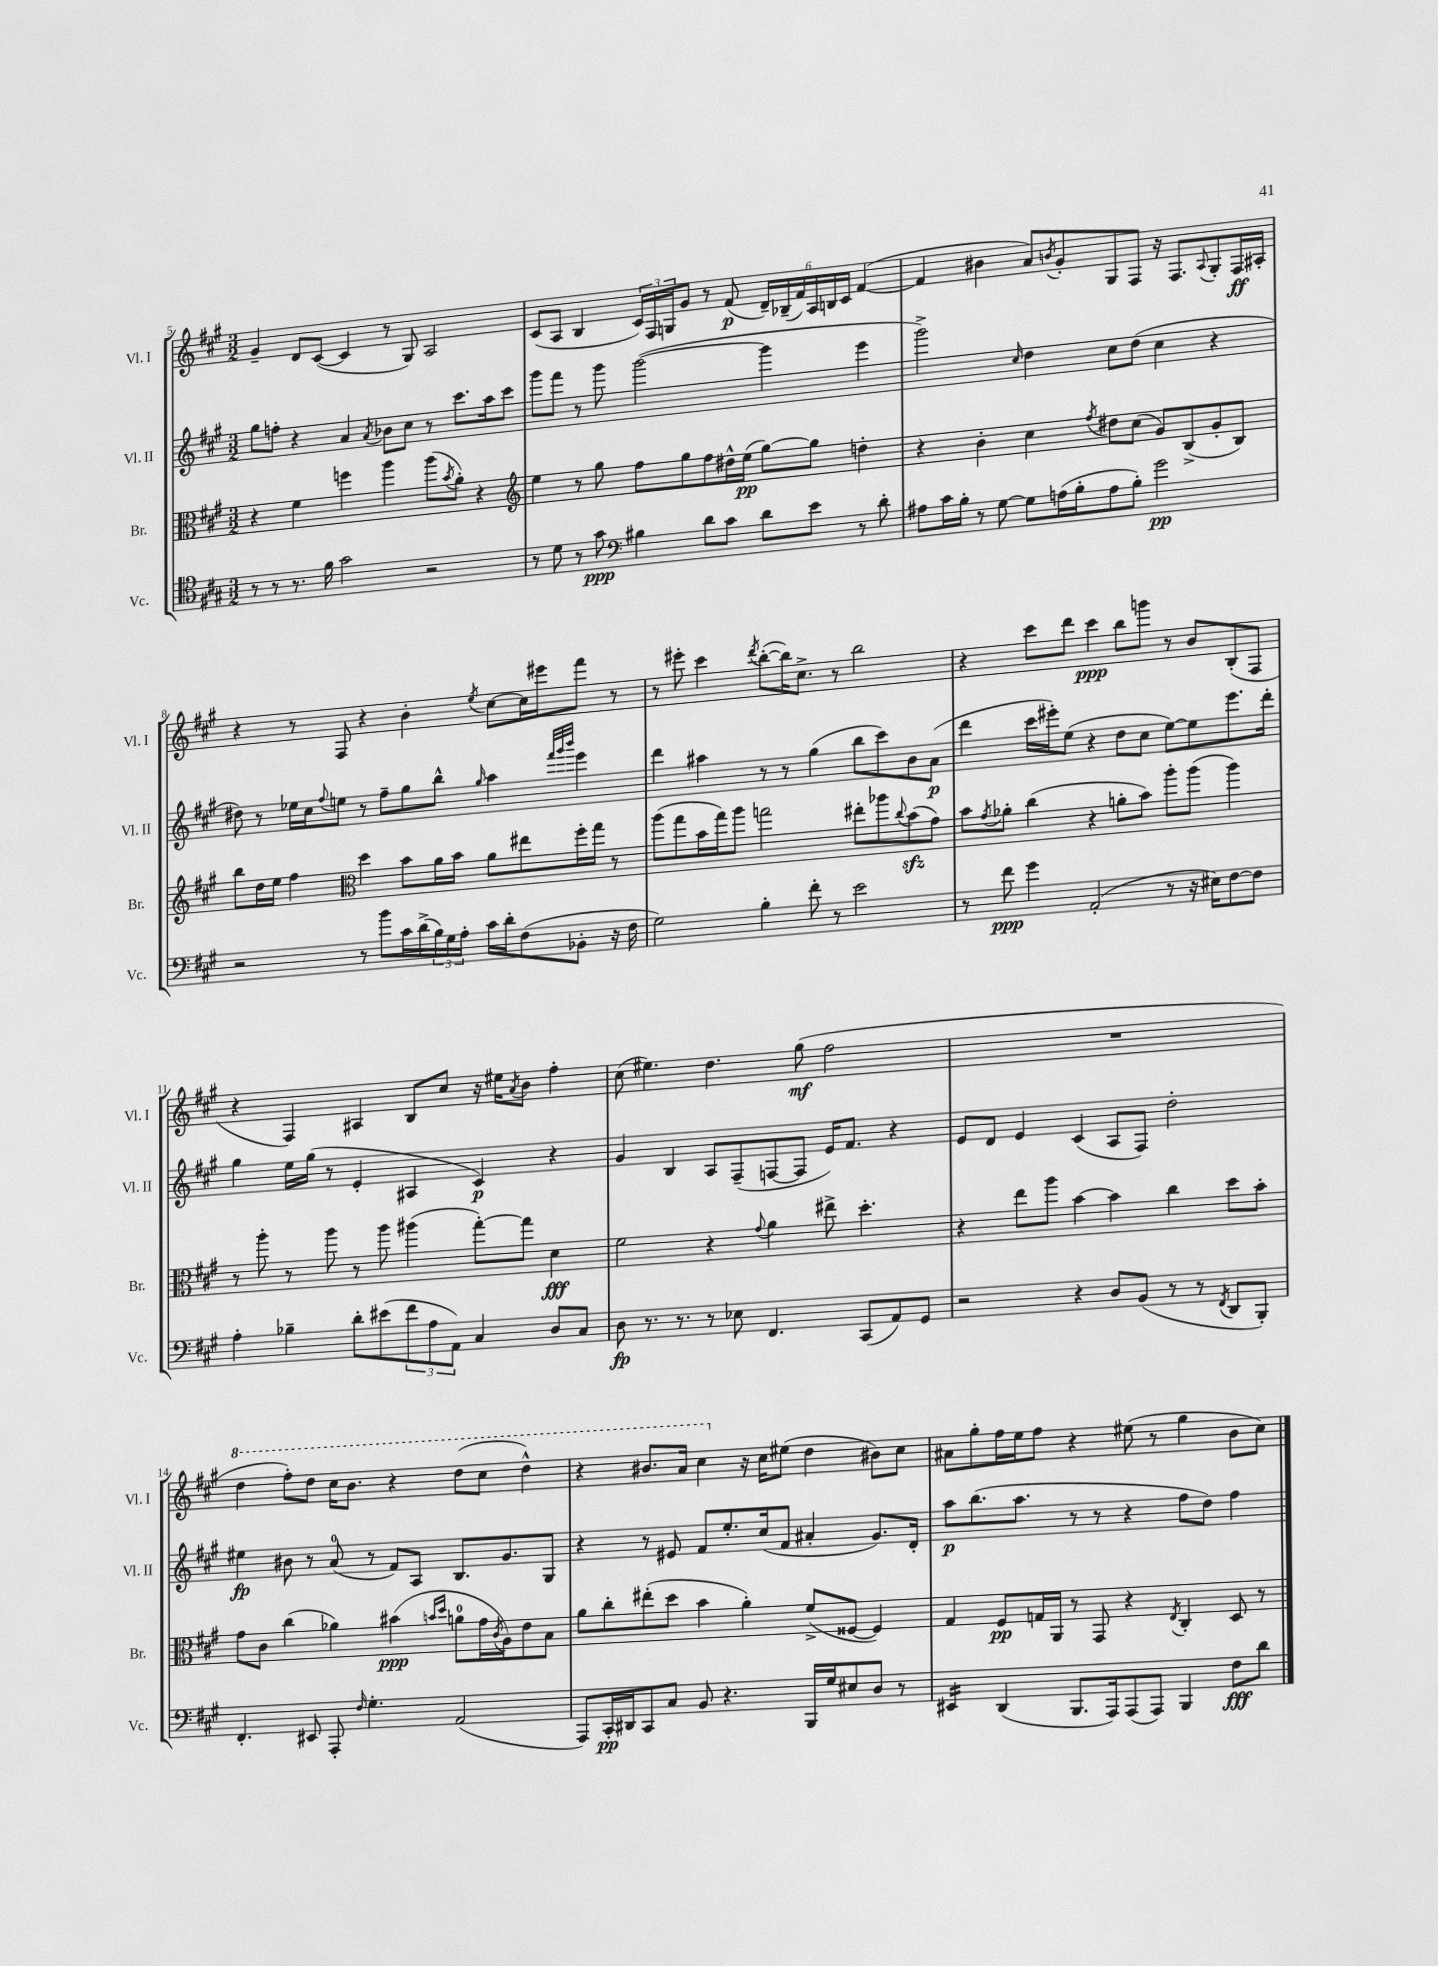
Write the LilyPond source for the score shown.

<<
\new StaffGroup <<
\new Staff = "s0" \with { instrumentName = "Vl. I" shortInstrumentName = "Vl. I" } {
    \clef treble \key a \major \numericTimeSignature \time 3/2
    gis'4-- d'8 cis'8~( cis'4 r8 gis8) a2 |
    cis'8( a8 b4 \tuplet 3/2 { cis'16) fis16 g16 } gis'8 r8 fis'8\p( \tuplet 6/4 { d'16--) bes16--( fis'16) a16 b16 cis'16 } fis'4~( |
    fis'4 bis'4 a'8) \acciaccatura { b'8 } gis'8-. gis8 fis8 r16 fis8. \appoggiatura { a8 } gis8-. fis16\ff ais16-. |
    r4 r8 fis8 r4 b'4-. \acciaccatura { e''8 } cis''8~ cis''16 eis'''16 fis'''8 r8 |
    r8 eis'''8-. cis'''4 \acciaccatura { d'''8 } b''8~-.( b''16) cis''8.-> r8 b''2 |
    r4 cis'''8 d'''8 cis'''4\ppp b''8 g'''8 r8 b'8 b8-.( fis8 |
    r4 fis4) ais4 b8 cis''8 r16 eis''16 \acciaccatura { a'8 } b'8 fis''4-. |
    cis''8( eis''4.) d''4. gis''8\mf( fis''2 |
    R1. |
    \ottava #1 d'''4 fis'''8-.) d'''8 cis'''16 b''8. r4 d'''8( cis'''8 d'''4-^) |
    r4 bis''8. a''16 cis'''4 \ottava #0 r16 cis''16 eis''8( d''4 bis'8) cis''8 |
    ais'8 gis''8-. fis''16 e''16 fis''8 r4 eis''8( r8 gis''4 b'8 cis''8) \bar "|." |
}
\new Staff = "s1" \with { instrumentName = "Vl. II" shortInstrumentName = "Vl. II" } {
    \clef treble \key a \major \numericTimeSignature \time 3/2
    gis''8 f''8-. r4 a'4 \acciaccatura { a'8 } bes'8 cis''8 r8 cis'''8. a''16 cis'''8 |
    gis'''8 fis'''8 r8 gis'''8 gis'''2~( gis'''4 e'''4 |
    gis'''2->) \grace { cis''16 } d''4 cis''8 d''8( cis''4 r4 |
    dis''8) r8 ees''16 cis''16 \appoggiatura { fis''8 } e''8 r8 fis''8-- gis''8 b''8-^ \grace { gis''16 } a''4 \grace { fis'''32 gis'''32 b'''32 } e'''4 |
    d'''4 ais''4 r8 r8 gis''4( b''8 cis'''8) b'8 a'8\p( |
    d'''4 cis'''16 eis'''16-.) e''8( r4 d''8 cis''8 e''8~) e''8 eis'''8. d'''16-. |
    gis''4 e''16 gis''16( r8 e'4-. ais4 cis'4\p) r4 |
    gis'4 b4 a8 fis8--( f8~ f8 e'16) fis'8. r4 |
    e'8 d'8 e'4 cis'4( a8 fis8) d''2-. |
    eis''4\fp bis'8 r8 a'8-0( r8 fis'8) a8 b8. gis'8. gis8 |
    r4 r8 eis'8 fis'8 e''8.-. cis''16( fis'8 ais'4-. gis'8.) d'16-. |
    a''8\p b''8.( a''8. r8 r8 r4 fis''8 d''8) fis''4 \bar "|." |
}
\new Staff = "s2" \with { instrumentName = "Br." shortInstrumentName = "Br." } {
    \clef alto \key a \major \numericTimeSignature \time 3/2
    r4 fis'4 f''4 a''4 a''8( \acciaccatura { b'8 } a'8-.) r4 |
    \clef treble e''4 r8 gis''8 fis''8 gis''8 fis''8 dis''16-^ e''16\pp( gis''8~) gis''8 d''4-. |
    r4 b'4-. cis''4 \acciaccatura { fis''8 } dis''8 cis''8( gis'8) b8->( gis'8-. b8) |
    b''8 d''16 e''16 fis''4 \clef alto d''4 b'8 a'16 b'16 a'8 eis''8 fis''16-. gis''16 r8 |
    a''8( gis''8 b'16 gis''16) a''8 g''2 eis''8-. aes''8 \appoggiatura { cis''8 } b'8\sfz( gis'8) |
    b'8 \acciaccatura { gis'8 } aes'8-. cis''4( r4 a'8-. b'8) a''8-. a''8( a''4) |
    r8 a''8-. r8 a''8 r8 a''8 ais''4( gis''8~-.) gis''8 d'4\fff |
    fis'2 r4 \appoggiatura { gis'8 } a'4 eis''8-> d''4.-. |
    r4 e''8 a''8 b'4~ b'4 cis''4 d''8 b'8-. |
    gis'8 cis'8 cis''4( aes'4) bis'4\ppp( \grace { b'16 d''16 } a'8-0 gis'16 \acciaccatura { cis'8 } a16) e'8 b8 |
    a'8 cis''8-. eis''8-.( d''8 b'4 a'4-.) fis'8->( fisis8~ fisis4) |
    gis4 fis8\pp g16 a,16 r8 gis,8 r4 \acciaccatura { e8 } cis4-. d8 r8 \bar "|." |
}
\new Staff = "s3" \with { instrumentName = "Vc." shortInstrumentName = "Vc." } {
    \clef tenor \key a \major \numericTimeSignature \time 3/2
    r8 r8 r8. fis'16 gis'2 r2 |
    r8 d'8 r8 gis'8\ppp \clef bass bis4 d'8 cis'8 d'8 e'8 r8 d'8-. |
    ais8 cis'16 b16-. r8 gis8~ gis8 a16( b16-. a8 b8-.) gis'2\pp |
    r2 r8 b'8 cis'16 d'16->( \tuplet 3/2 { b16) gis16 a16-. } cis'16 d'16-. fis8( bes,8-. r16 fis16 |
    gis2) b4-. fis'8-. r8 e'2 |
    r8 fis'8\ppp gis'4 a,2-.( r8 r16 eis16) fis8~ fis8 |
    a4-. bes4-- d'8-. eis'8( \tuplet 3/2 { fis'8 a8 a,8) } cis4 d8 cis8 |
    d8\fp r8. r8. r8 ees8 fis,4. cis,8( a,8) gis,8 |
    r2 r4 d8 b,8( r8 r8 \acciaccatura { fis,8 } d,8 b,,8-.) |
    fis,4.-. eis,8 a,,8-. \grace { fis16 } gis4.-. a,2( |
    a,,8) cis,16-.\pp dis,16 cis,8 cis8 b,8 r4. b,,16 gis16 eis8 d8 r8 |
    eis,4:16 d,4( b,,8. a,,16) a,,8( a,,8) b,,4 fis8\fff d'8 \bar "|." |
}
>>
>>
\layout { \context { \Score currentBarNumber = #5 } }
